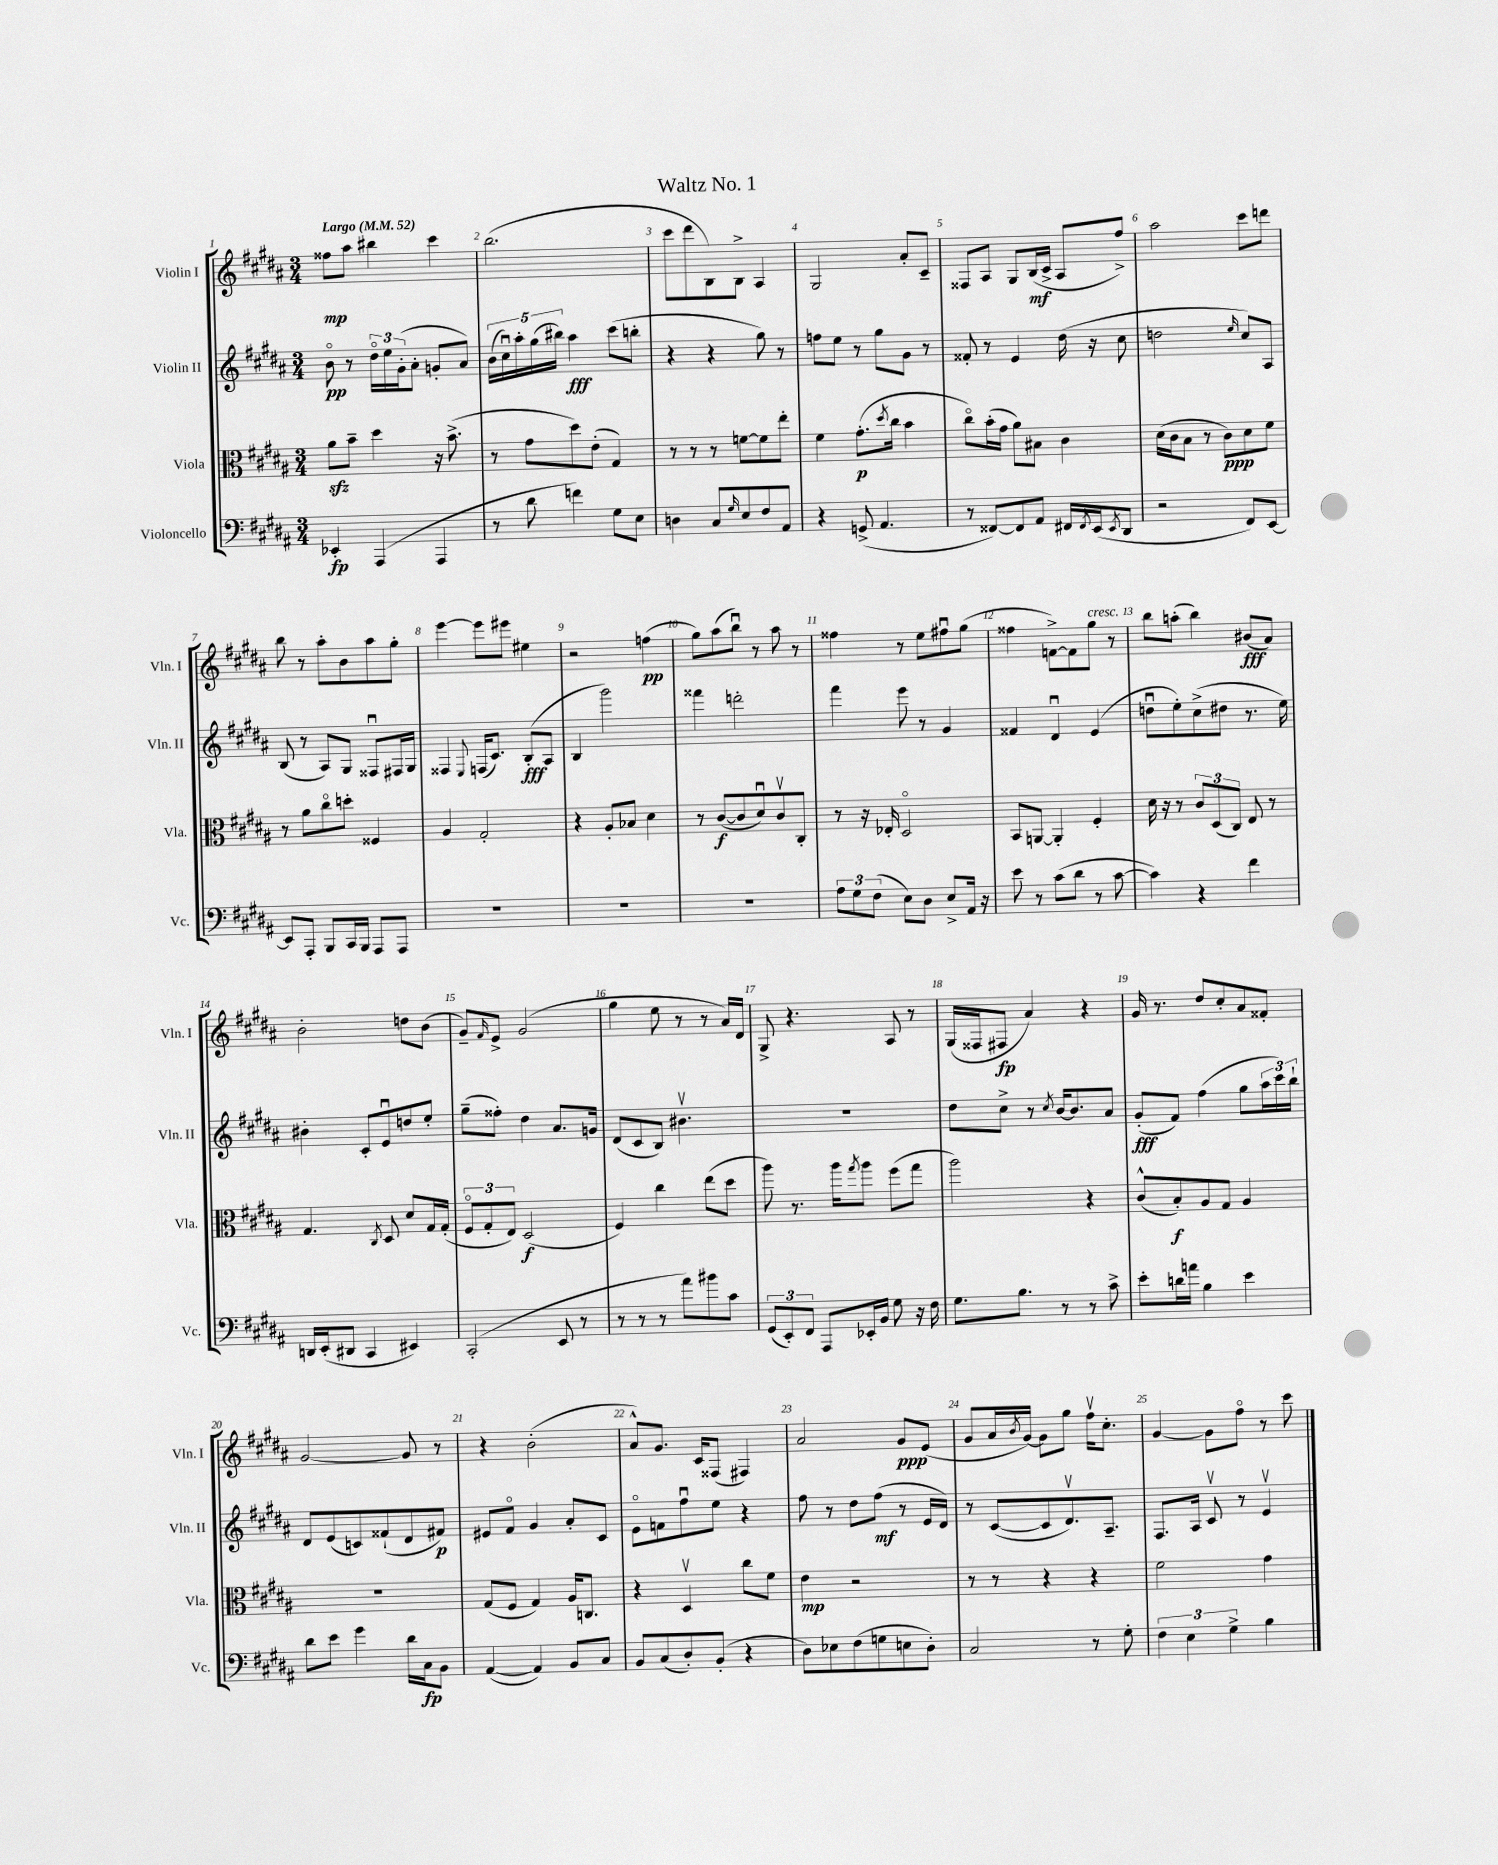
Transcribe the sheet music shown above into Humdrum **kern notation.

**kern	**dynam	**kern	**dynam	**kern	**dynam	**kern	**dynam
*part4	*part4	*part3	*part3	*part2	*part2	*part1	*part1
*staff4	*staff4	*staff3	*staff3	*staff2	*staff2	*staff1	*staff1
*I"Violoncello	*	*I"Viola	*	*I"Violin II	*	*I"Violin I	*
*I'Vc.	*	*I'Vla.	*	*I'Vln. II	*	*I'Vln. I	*
*clefF4	*	*clefC3	*	*clefG2	*	*clefG2	*
*k[f#c#g#d#a#]	*	*k[f#c#g#d#a#]	*	*k[f#c#g#d#a#]	*	*k[f#c#g#d#a#]	*
*M3/4	*	*M3/4	*	*M3/4	*	*M3/4	*
*MM52	*	*MM52	*	*MM52	*	*MM52	*
=1	=1	=1	=1	=1	=1	=1	=1
!	!	!	!	!	!	!LO:TX:a:B:t=Largo	!
4EE-X'/	fp	8a#zz\L	.	8b\	pp	8ff##X\L	mp
.	.	8b~\J	.	8r	.	8aa#\J	.
(4AAA#/	.	4dd#\	.	24dd#\LL	.	4bb#X\	.
.	.	.	.	24ee\	.	.	.
.	.	.	.	(24g#'\J	.	.	.
.	.	.	.	8a#'\J	.	.	.
4AAA#/	.	16r	.	8gn'/L	.	4ccc#\	.
.	.	(8.b^\	.	.	.	.	.
.	.	.	.	8a#/J)	.	.	.
=2	=2	=2	=2	=2	=2	=2	=2
8r	.	8r	.	(20b\LL	.	(2.bb\	.
.	.	.	.	20cc#u\)	.	.	.
.	.	.	.	20aa#'\	.	.	.
8d#\	.	8g#\L	.	.	.	.	.
.	.	.	.	(20gg#\	.	.	.
.	.	.	.	20bb#X\JJ)	.	.	.
4fn\)	.	8dd#\)	.	4aa#\	fff	.	.
.	.	(8e'\J	.	.	.	.	.
8G#\L	.	4G#/)	.	(8ccc#\L	.	.	.
8E\J	.	.	.	8bbn'\J	.	.	.
=3	=3	=3	=3	=3	=3	=3	=3
4Dn\	.	8r	.	4r	.	8ccc#\L	.
.	.	8r	.	.	.	8ddd#\	.
8C#/L	.	8r	.	4r	.	8B\)	.
16qqG#/	.	.	.	.	.	.	.
8E/	.	[8fn\L	.	.	.	8B^\J	.
8F#/	.	8f\]	.	8gg#\)	.	4A#/	.
8AA#/J	.	8ee'\J	.	8r	.	.	.
=4	=4	=4	=4	=4	=4	=4	=4
4r	.	4f#\	.	8ffn\L	.	2G#/	.
.	.	.	.	8ee\J	.	.	.
(8GGn^/	.	(8.g#'\L	p	8r	.	.	.
4.AA#/	.	.	.	8gg#\L	.	.	.
.	.	8qdd#/	.	.	.	.	.
.	.	16cc#\Jk	.	.	.	.	.
.	.	4b\	.	8g#\J	.	8a#'/L	.
.	.	.	.	8r	.	8c#~/J	.
=5	=5	=5	=5	=5	=5	=5	=5
8r	.	8cc#\L)	.	8f##X'/	.	8F##X/L	.
[8FF##X/L)	.	(16b'\L	.	8r	.	8A#/J	.
.	.	16g#\JJ	.	.	.	.	.
8FF##/]	.	8a#\L)	.	4e/	.	8G#/L	.
8AA#/J	.	8B#X\J	.	.	.	(16B/L	mf
.	.	.	.	.	.	16c#^/JJ	.
16FF#X/LL	.	4c#\	.	(16dd#\	.	8A#/L	.
8qFF#/	.	.	.	.	.	.	.
(16EE/J	.	.	.	16r	.	.	.
8qEE/	.	.	.	.	.	.	.
8DD#/J	.	.	.	8cc#\	.	8ff#^/J)	.
=6	=6	=6	=6	=6	=6	=6	=6
2r	.	(16d#\LL	.	2ddn\	.	2aa#\	.
.	.	16c#\J	.	.	.	.	.
.	.	8B\J	.	.	.	.	.
.	.	8r	.	.	.	.	.
.	.	8c#\L)	ppp	.	.	.	.
.	.	.	.	16qqee/	.	.	.
8FF#/L)	.	8d#\	.	8cc#/L)	.	8ccc#\L	.
[8EE/J	.	8f#\J	.	8A#/J	.	8dddn\J	.
!!LO:LB:g=z
=7	=7	=7	=7	=7	=7	=7	=7
8EE/L]	.	8r	.	(8B/	.	8bb\	.
8AAA#'/J	.	8a#\L	.	8r	.	8r	.
8BBB/L	.	8cc#\	.	8A#/L)	.	8aa#'\L	.
16CC#/L	.	8ddn'\J	.	8G#/J	.	8b\	.
16BBB/JJ	.	.	.	.	.	.	.
8AAA#/L	.	4F##X/	.	8F##Xu/L	.	8aa#\	.
8AAA#/J	.	.	.	16F#X/L	.	8gg#'\J	.
.	.	.	.	16G#/JJ	.	.	.
=8	=8	=8	=8	=8	=8	=8	=8
2.r	.	4A#/	.	4F##X/	.	[4eee\	.
.	.	.	.	8qqE/	.	.	.
.	.	2G#'/	.	(16Fn/KL	.	8eee\L]	.
.	.	.	.	8.c#/J)	.	.	.
.	.	.	.	.	.	8eee#X\J	.
.	.	.	.	(8B'/L	fff	4ee#X\	.
.	.	.	.	8A#/J	.	.	.
=9	=9	=9	=9	=9	=9	=9	=9
2.r	.	4r	.	4B/	.	2r	.
.	.	8A#'/L	.	2ggg#\)	.	.	.
.	.	8B-X/J	.	.	.	.	.
.	.	4d#\	.	.	.	(4ffn\	pp
=10	=10	=10	=10	=10	=10	=10	=10
2.r	.	8r	.	4fff##X\	.	8gg#\L)	.
.	.	([8c#/L	f	.	.	(8aa#\	.
.	.	8c#/]	.	2dddn'\	.	8bbu\J)	.
.	.	8d#u/)	.	.	.	8r	.
.	.	8c#v/	.	.	.	8aa#\	.
.	.	8C#'/J	.	.	.	8r	.
=11	=11	=11	=11	=11	=11	=11	=11
12A#\L	.	8r	.	4fff#\	.	4ff##X\	.
12G#\	.	.	.	.	.	.	.
.	.	16r	.	.	.	.	.
(12F#\J	.	.	.	.	.	.	.
.	.	16E-X'/	.	.	.	.	.
8E\L)	.	2D#/	.	8eee\	.	8r	.
8D#\J	.	.	.	8r	.	8ee\L	.
8E^/L	.	.	.	4g#/	.	8ff#Xu\	.
16AA#/Jk	.	.	.	.	.	(8gg#\J	.
16r	.	.	.	.	.	.	.
=12	=12	=12	=12	=12	=12	=12	=12
8e\	.	8BB/L	.	4f##X/	.	4ff##X\	.
8r	.	[8AAn/J	.	.	.	.	.
(8c#\L	.	4AA'/]	.	4d#u/	.	[8fn^\L)	.
8d#\J	.	.	.	.	.	8f\]	.
!	!	!	!	!	!	!LO:TX:a:i:t=cresc.	!
8r	.	4F#'/	.	(4e/	.	8gg#\J	.
[8c#\	.	.	.	.	.	8r	.
=13	=13	=13	=13	=13	=13	=13	=13
4c#\])	.	16d#\	.	8ddnu\L	.	8bb\L	.
.	.	16r	.	.	.	.	.
.	.	8r	.	8ee'\)	.	(8aan'\J	.
4r	.	12c#/L	.	(8cc#^\	.	4bb\)	.
.	.	(12D#/	.	.	.	.	.
.	.	.	.	8dd#X\J	.	.	.
.	.	12C#/J)	.	.	.	.	.
4f#\	.	8E/	.	8.r	.	(8b#X/L	fff
.	.	8r	.	.	.	8a#/J)	.
.	.	.	.	16ee\)	.	.	.
!!LO:LB:g=z
=14	=14	=14	=14	=14	=14	=14	=14
16DDn/LL	.	4.G#/	.	4b#X'\	.	2b'\	.
(16EE'/J	.	.	.	.	.	.	.
8DD#X/J	.	.	.	.	.	.	.
4CC#/	.	.	.	8c#'/L	.	.	.
.	.	8qC#/	.	.	.	.	.
.	.	8D#/	.	8eu/	.	.	.
4EE#X/)	.	8d#/L	.	8ddn/	.	8ddn\L	.
.	.	16G#/L	.	8ee'/J	.	(8b\J	.
.	.	(16G#'/JJ	.	.	.	.	.
=15	=15	=15	=15	=15	=15	=15	=15
(2CC#'/	.	12F#/L	.	(8gg#~\L	.	8g#~/L)	.
.	.	12G#'/	.	.	.	.	.
.	.	.	.	.	.	16qqf#/	.
.	.	.	.	8ff##X'\J)	.	8e^/J	.
.	.	12E/J)	.	.	.	.	.
.	.	(2D#/	f	4dd#\	.	(2g#/	.
8EE/	.	.	.	8.a#/L	.	.	.
8r	.	.	.	.	.	.	.
.	.	.	.	16gn/Jk	.	.	.
=16	=16	=16	=16	=16	=16	=16	=16
8r	.	4F#/)	.	(8d#/L	.	4gg#\	.
8r	.	.	.	8c#/	.	.	.
8r	.	4cc#\	.	8B/J)	.	8ee\	.
8a#\L)	.	.	.	4.b#Xv\	.	8r	.
8b#X\	.	(8ee\L	.	.	.	8r	.
8c#\J	.	8dd#\J	.	.	.	16a#/LL)	.
.	.	.	.	.	.	16d#/JJ	.
=17	=17	=17	=17	=17	=17	=17	=17
(12GG#/L	.	8aa#\)	.	2.r	.	8G#^/	.
12EE'/)	.	.	.	.	.	.	.
.	.	8.r	.	.	.	4.r	.
12FF#/J	.	.	.	.	.	.	.
8AAA#/L	.	.	.	.	.	.	.
.	.	16aa#\KL	.	.	.	.	.
.	.	8qgg#/	.	.	.	.	.
16EE-X'/L	.	8aa#\J	.	.	.	.	.
16BB/JJ	.	.	.	.	.	.	.
8G#\	.	(8ff#\L	.	.	.	8A#/	.
16r	.	8gg#\J	.	.	.	8r	.
16F#\	.	.	.	.	.	.	.
=18	=18	=18	=18	=18	=18	=18	=18
8.G#\L	.	2aa#\)	.	8dd#\L	.	(16G#/LL	.
.	.	.	.	.	.	16F##X/J	.
.	.	.	.	8cc#^\J	.	8F#X/J	fp
8.B\J	.	.	.	.	.	.	.
.	.	.	.	8r	.	4a#/)	.
.	.	.	.	8qcc#/	.	.	.
8r	.	.	.	[16b/KL	.	.	.
.	.	.	.	8.b/]	.	.	.
8r	.	4r	.	.	.	4r	.
8c#^\	.	.	.	8a#/J	.	.	.
=19	=19	=19	=19	=19	=19	=19	=19
8e'\L	.	(8c#^^/L	.	(8g#'/L	fff	16g#/	.
.	.	.	.	.	.	8.r	.
16dn\L	.	8B'/)	f	8f#/J)	.	.	.
16an\JJ	.	.	.	.	.	.	.
4B\	.	8A#/	.	(4ff#\	.	8dd#/L	.
.	.	8G#/J	.	.	.	8cc#'/	.
4e\	.	4A#/	.	8gg#\L	.	8a#/	.
.	.	.	.	24aa#\L	.	8f##X'/J	.
.	.	.	.	24ccc#\)	.	.	.
.	.	.	.	24bb`\JJ	.	.	.
!!LO:LB:g=z
=20	=20	=20	=20	=20	=20	=20	=20
8d#\L	.	2.r	.	8d#/L	.	[2g#/	.
8e\J	.	.	.	(8e/	.	.	.
4g#\	.	.	.	8cn/)	.	.	.
.	.	.	.	(8f##X`/	.	.	.
16d#\LL	.	.	.	8d#/	.	8g#/]	.
16C#\J	fp	.	.	.	.	.	.
8BB\J	.	.	.	8f#X/J)	p	8r	.
=21	=21	=21	=21	=21	=21	=21	=21
([4AA#/	.	(8G#/L	.	8e#X/L	.	4r	.
.	.	8F#/J	.	8f#/J	.	.	.
4AA#/])	.	4G#/)	.	4g#/	.	(2b'\	.
8BB/L	.	16A#/KL	.	8a#'/L	.	.	.
.	.	8.Cn/J	.	.	.	.	.
8C#/J	.	.	.	8c#/J	.	.	.
=22	=22	=22	=22	=22	=22	=22	=22
8BB/L	.	4r	.	8e\L	.	8a#^^/L)	.
(8C#/	.	.	.	8fn\	.	8.g#/J	.
8D#'/)	.	4D#v/	.	8ff#u\	.	.	.
.	.	.	.	.	.	16c#/KL	.
(8BB'/J	.	.	.	8ee\J	.	(8F##X/J	.
4r	.	8cc#\L	.	4r	.	4F#X/)	.
.	.	8f#\J	.	.	.	.	.
=23	=23	=23	=23	=23	=23	=23	=23
8D#\L)	.	4e\	mp	8ff#\	.	2a#/	.
8E-X\	.	.	.	8r	.	.	.
(8F#\	.	2r	.	8dd#\L	.	.	.
8Gn\	.	.	.	(8ff#\J	mf	.	.
8En\	.	.	.	8r	.	8g#/L	ppp
8D#'\J)	.	.	.	16e/LL	.	(8e/J	.
.	.	.	.	16d#/JJ)	.	.	.
=24	=24	=24	=24	=24	=24	=24	=24
2C#/	.	8r	.	8r	.	8g#/L	.
.	.	8r	.	([8c#/L	.	16a#/L	.
.	.	.	.	.	.	8qb/	.
.	.	.	.	.	.	[16g#/JJ)	.
.	.	4r	.	8c#/]	.	8g#\L]	.
.	.	.	.	8.d#v/)	.	8gg#\J	.
8r	.	4r	.	.	.	16ff#v\KL	.
.	.	.	.	8.A#~/J	.	8.cc#'\J	.
8G#'\	.	.	.	.	.	.	.
=25	=25	=25	=25	=25	=25	=25	=25
6F#\	.	2f#\	.	8.F#/L	.	[4g#/	.
6E\	.	.	.	.	.	.	.
.	.	.	.	16A#/Jk	.	.	.
.	.	.	.	8c#v/	.	8g#\L]	.
6G#^\	.	.	.	.	.	.	.
.	.	.	.	8r	.	8ff#\J	.
4B\	.	4g#\	.	4ev/	.	8r	.
.	.	.	.	.	.	8ccc#\	.
==	==	==	==	==	==	==	==
*-	*-	*-	*-	*-	*-	*-	*-
